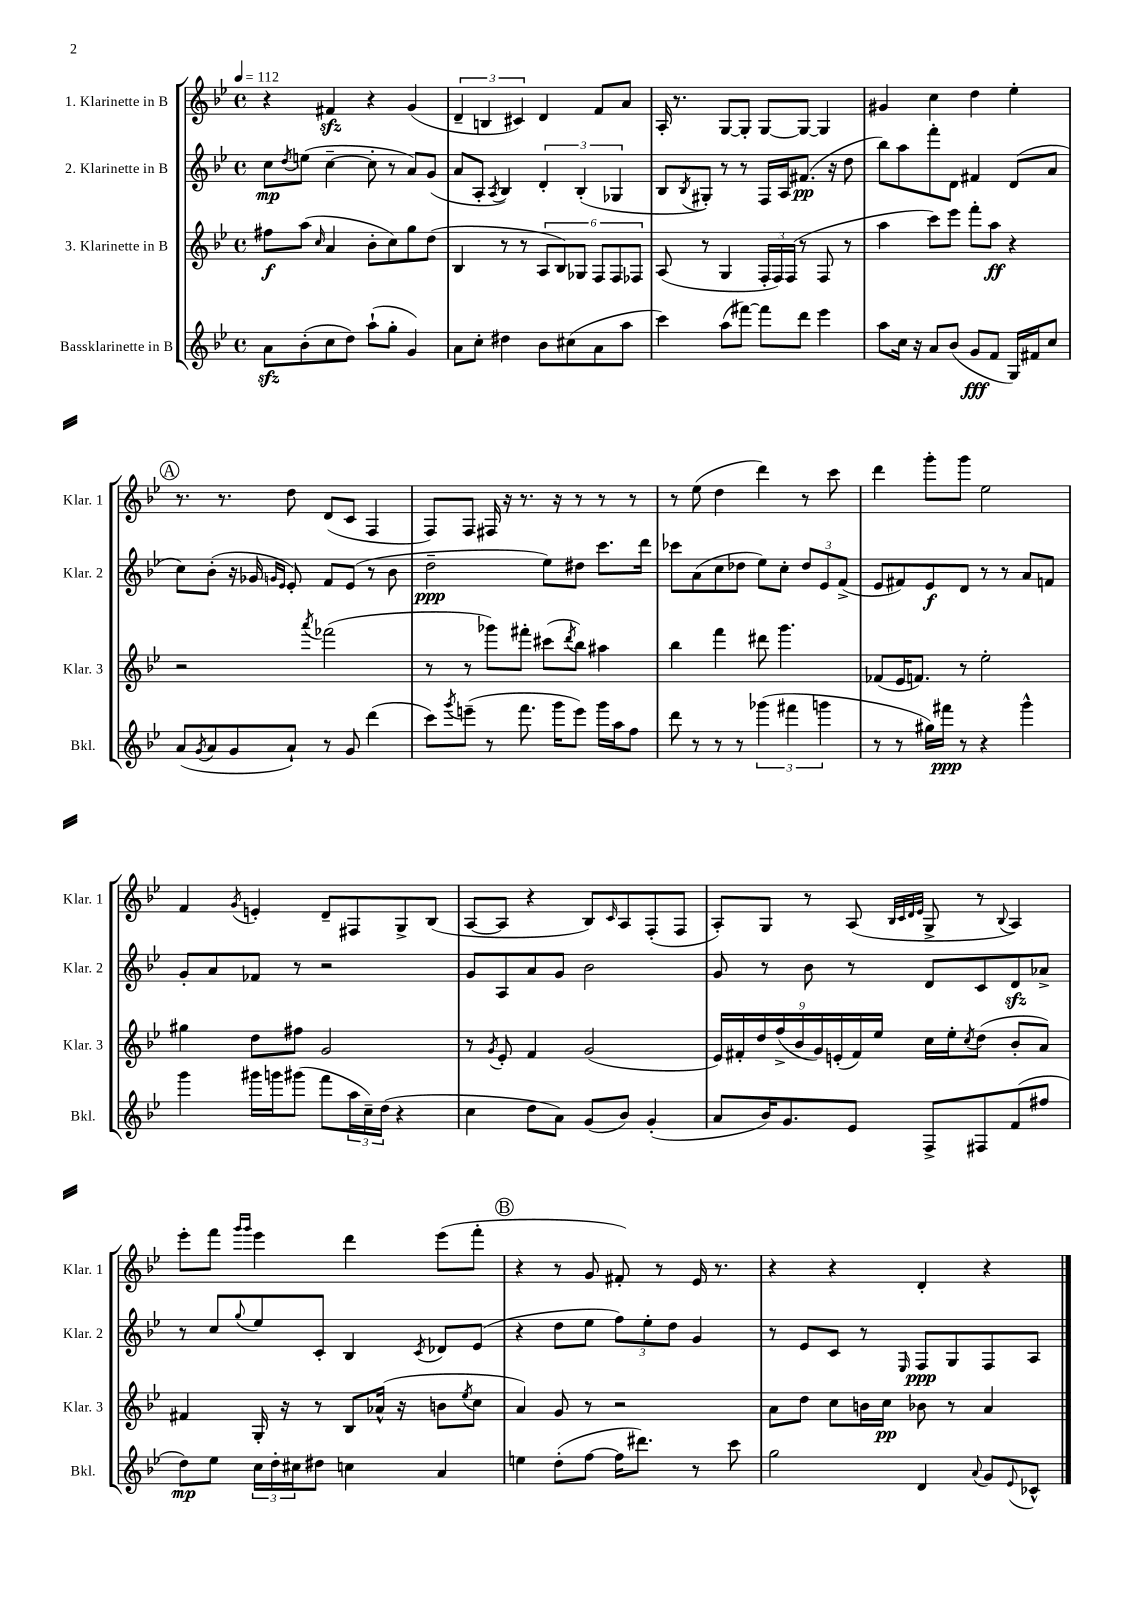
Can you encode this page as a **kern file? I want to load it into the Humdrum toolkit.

**kern	**kern	**kern	**kern
*staff4	*staff3	*staff2	*staff1
*clefG2	*clefG2	*clefG2	*clefG2
*k[b-e-]	*k[b-e-]	*k[b-e-]	*k[b-e-]
*M4/4	*M4/4	*M4/4	*M4/4
*met(c)	*met(c)	*met(c)	*met(c)
*MM112	*MM112	*MM112	*MM112
8a	8ff#	8cc	4r
.	.	8qdd	.
(8b-'	(8aa	(8ee	.
.	16qqcc	.	.
8cc	4a	[4cc~	4f#
8dd)	.	.	.
(8aa`	8b-'	8cc']	4r
8gg'	8cc)	8r	.
4g)	8gg	8a)	(4g
.	(8dd	(8g	.
=	=	=	=
8a	4B-	8a	6d~
8cc'	.	8A'	.
.	.	.	6B
.	.	8qA	.
4dd#	8r	4B-)	.
.	.	.	6c#)
.	8r	.	.
8b-	12A	6d'	4d
.	12B-)	.	.
(8cc#	.	.	.
.	12G-	(6B-'	.
8a	12F	.	8f
.	12F	6G-	.
8aa	.	.	8a
.	12F-	.	.
=	=	=	=
4ccc)	(8A	8B-	16A'
.	.	.	8.r
.	.	8qB-	.
.	8r	8G#')	.
(8aa	4G	8r	[8G
[8fff#)	.	8r	8G']
8fff#]	24F'	16F	[8G
.	24F)	.	.
.	.	16A	.
.	(24F	.	.
8ddd	8r	(8.f#	8G_
4eee-	8F	.	4G]
.	.	16r	.
.	8r	8dd	.
=	=	=	=
8aa	4aa	8bb-)	4g#
16cc	.	8aa	.
16r	.	.	.
8a	8ccc)	8fff'	4cc
(8b-	8eee-	8d	.
8g	8fff'	4f#	4dd
8f	8aa	.	.
16G)	4r	(8d	4ee-'
16f#	.	.	.
8cc	.	8a	.
=	=	=	=
(8a	2r	8cc)	8.r
8qg	.	.	.
8a	.	(8b-'	.
.	.	.	8.r
8g	.	16r	.
.	.	16g-	.
.	.	16qqg	.
.	.	16qqe-	.
8a`)	.	8e-')	8dd
.	8qaaa	.	.
8r	(2fff-	8f	(8d
8g	.	(8e-	8c
(4ddd	.	8r	4F
.	.	8b-	.
=	=	=	=
8ccc)	8r	2dd~	8F)
8qggg	.	.	.
(8eee~	8r	.	8F
8r	8ggg-)	.	16F#
.	.	.	16r
8.fff	8fff#'	.	8.r
.	(8ccc#	8ee-)	.
16ggg	.	.	16r
.	8qddd	.	.
8eee)	8bb-)	8dd#	8r
16ggg	4aa#	8.ccc	8r
16aa	.	.	.
8ff	.	.	8r
.	.	16ddd	.
=	=	=	=
8ddd	4bb-	8ccc-	8r
8r	.	(8a	(8ee-
8r	4fff	8cc	4dd
8r	.	8dd-	.
(6ggg-	8ddd#	8ee-)	4ddd)
.	4.ggg	8cc'	.
6fff#	.	.	.
.	.	12dd-	8r
6ggg	.	12e-	.
.	.	.	8ccc
.	.	(12f^	.
=	=	=	=
8r	(8f-	8e-	4ddd
8r	16e-	8f#)	.
.	8.f)	.	.
16gg#)	.	8e-	8ggg'
16fff#	.	.	.
8r	8r	8d	8ggg
4r	2ee-'	8r	2ee-
.	.	8r	.
4ggg^^	.	8a	.
.	.	8f	.
=	=	=	=
4ggg	4gg#	8g'	4f
.	.	8a	.
.	.	.	8qg
16ggg#	8dd	8f-	4e'
16ggg	.	.	.
(8ggg#	8ff#	8r	.
8fff	2g	2r	8d~
24aa	.	.	8F#
24cc~)	.	.	.
(24dd	.	.	.
4r	.	.	8G^
.	.	.	(8B-
=	=	=	=
4cc	8r	8g	[8A
.	8qg	.	.
.	8e-'	8A	8A]
8dd	4f	8a	4r
8a)	.	8g	.
(8g	(2g	2b-	8B-)
.	.	.	16qqc
8b-)	.	.	8A
(4g'	.	.	(8F'
.	.	.	8F
=	=	=	=
8a	18e-)	8g	8A')
.	18f#'	.	.
.	18dd	.	.
16b-)	.	8r	8G
.	(18ff^	.	.
8.g	.	.	.
.	18b-	.	.
.	.	8b-	8r
.	18g)	.	.
.	(18e'	.	.
8e-	.	8r	(8A
.	18f#)	.	.
.	18ee-	.	.
.	.	.	32qqB-
.	.	.	32qqc
.	.	.	32qqd
.	.	.	32qqe-
8F^	16cc	8d	8G^
.	16ee-'	.	.
.	8qcc	.	.
8F#	(8dd	8c	8r
.	.	.	8qqB-
(8f	8b-'	8d	4A)
8ff#	8a)	8a-^	.
=	=	=	=
8dd)	4f#	8r	8eee-'
8ee-	.	8cc	8fff
.	.	.	16qqggg
.	.	8qqgg	16qqggg
24cc	16G'	8ee-	4eee-
24dd'	.	.	.
.	16r	.	.
24cc#	.	.	.
8dd#	8r	8c'	.
4cc	8B-	4B-	4ddd
.	(16a-^^	.	.
.	16r	.	.
.	.	8qc	.
4a	8b	8d-	(8eee-
.	8qee-	.	.
.	8cc	(8e-	8fff'
=	=	=	=
4ee	4a)	4r	4r
(8dd'	8g	8dd	8r
[8ff	8r	8ee-	8g
16ff]	2r	12ff)	8f#')
8.ddd#)	.	.	.
.	.	12ee-'	.
.	.	.	8r
.	.	12dd	.
8r	.	4g	16e-
.	.	.	8.r
8ccc	.	.	.
=	=	=	=
2gg	8a	8r	4r
.	8dd	8e-	.
.	8cc	8c	4r
.	16b	8r	.
.	16cc	.	.
.	.	16qqE-	.
4d	8b-	8F	4d'
.	8r	8G	.
8qqa	.	.	.
8g	4a	8F	4r
8qqe-	.	.	.
8c-^^	.	8A	.
==	==	==	==
*-	*-	*-	*-
